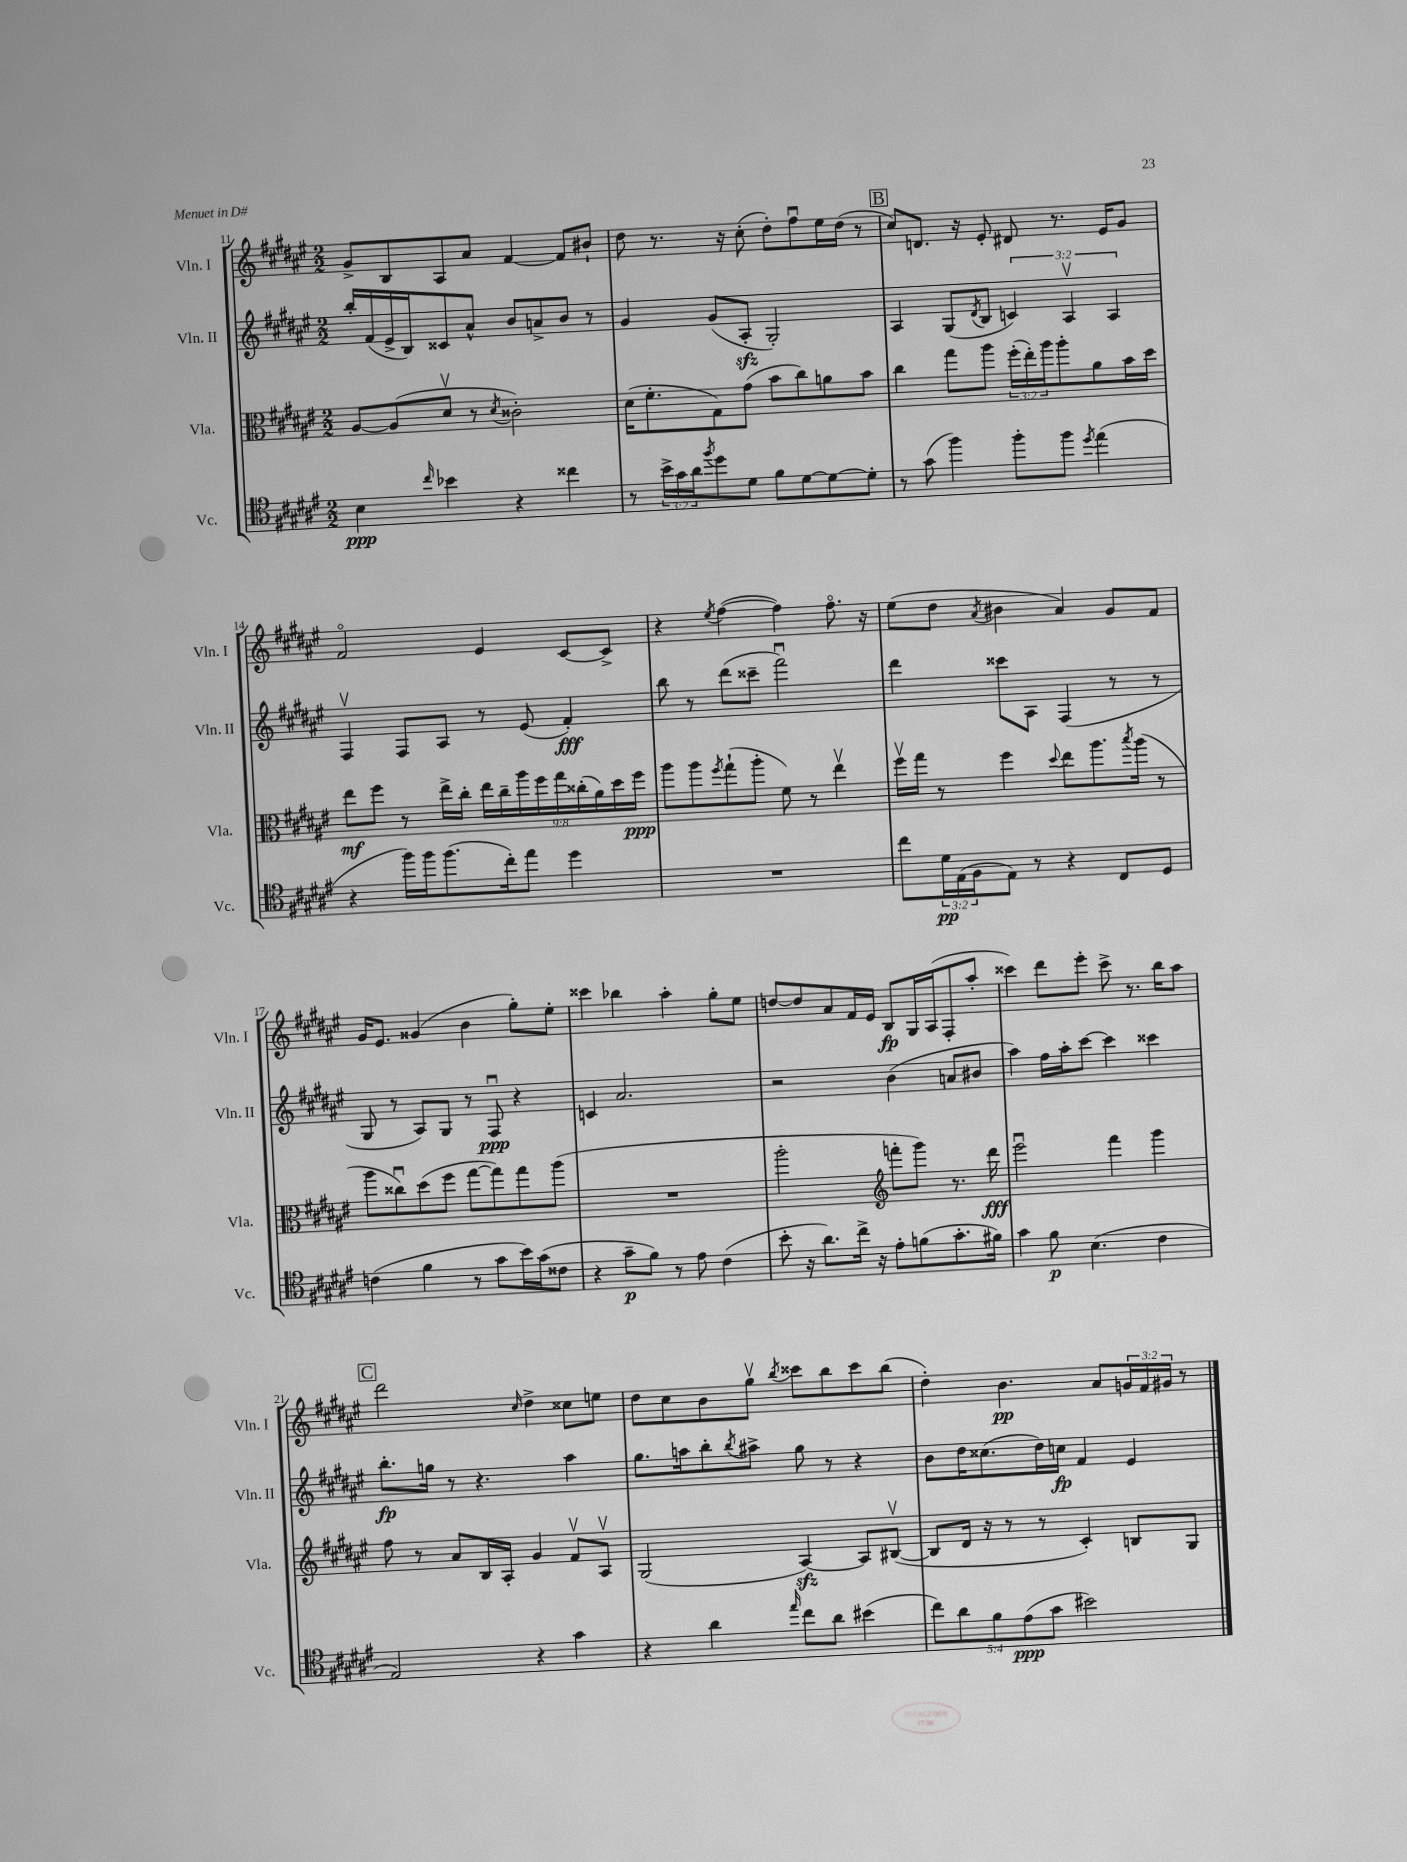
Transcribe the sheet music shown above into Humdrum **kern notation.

**kern	**kern	**kern	**kern
*staff4	*staff3	*staff2	*staff1
*clefC4	*clefC3	*clefG2	*clefG2
*k[f#c#g#d#a#e#]	*k[f#c#g#d#a#e#]	*k[f#c#g#d#a#e#]	*k[f#c#g#d#a#e#]
*M2/2	*M2/2	*M2/2	*M2/2
4B	[8A#	16bb'	8g#^
.	.	(16f#	.
.	(8A#]	16e#^	8B
.	.	16B)	.
16qqcc#	.	.	.
4b-	8d#v	8c##	8A#
.	8r	8a#^^	8a#
.	8qd#	.	.
4r	2c##')	8b	[4f#
.	.	8a^	.
4cc##	.	8b	8f#]
.	.	8r	8b#`
=	=	=	=
8r	(16d#	4g#	8dd#
.	8.f#'	.	.
24b^	.	.	8.r
24g#	.	.	.
24a#	.	.	.
8qff#	.	.	.
8dd#	8G#)	(8g#	.
.	.	.	16r
8d#	(8g#	8A#'	(8cc#'
8f#	8b	2G#')	8dd#')
[8d#	8cc#)	.	8ff#u
8d#_	8a	.	16ee#
.	.	.	(16dd#
8d#']	8b	.	8r
=	=	=	=
8r	4cc#	4A#	8cc#)
(8g#	.	.	8.d
4ff#)	8gg#	(8G#	.
.	.	.	16r
.	.	8qd#	.
.	8aa#	8B	8e#'
8ff#'	(24ff#'	6c)	8d#
.	24ee#')	.	.
.	24aa#	.	.
8ff#	8aa#'	.	8.r
.	.	6A#v	.
8qdd#	.	.	.
(4ee#	8a#	.	.
.	.	.	16e#
.	.	6A#	.
.	16b	.	8g#
.	16dd#	.	.
=	=	=	=
4r	8ee#	4F#v	2f#o
.	8ff#	.	.
16ff#)	8r	8F#	.
16ff#	.	.	.
(8.ff#	16ee#^	8A#	.
.	16cc#'	.	.
.	18ee#	8r	4e#
.	18cc#~	.	.
16cc#')	.	.	.
.	18aa#	.	.
8ee#	.	(8e#	.
.	18ff#	.	.
.	18gg#	.	.
4dd#	.	4f#')	[8c#
.	(18cc##'	.	.
.	18a#)	.	.
.	.	.	8c#^]
.	18dd#	.	.
.	18ff#	.	.
=	=	=	=
1r	8aa#	8bb	4r
.	8aa#	8r	.
.	8qff#	.	8qee#
.	(8gg#`	(8ddd#	([4ff#
.	8aa#'	8ccc##~	.
.	8f#)	2fff#u)	4ff#])
.	8r	.	.
.	4ee#v	.	8.ff#o
.	.	.	16r
=	=	=	=
8cc#	16ff#v	4ddd#	(8ee#
.	16gg#	.	.
24d#	8r	.	8dd#
(24E#	.	.	.
24F#	.	.	.
.	.	.	8qa#
8E#)	4ff#	8ccc##	4b#
8r	.	8A#	.
.	8qqdd#	.	.
4r	8ee#	(4F#	4a#)
.	8.aa#	.	.
8C#	.	8r	8g#
.	8qbb	.	.
.	(16aa#	.	.
8D#	8r	8r	8f#
=	=	=	=
(4c	8aa#	8G#	16g#
.	.	.	8.e#
.	8cc##u)	8r	.
4f#	(8dd#	8A#)	(4g##
.	8ff#	8G#	.
8r	[8gg#	8r	4b
8g#	8gg#])	8F#u	.
16b)	8gg#	4r	8gg#')
(16g#	.	.	.
8c##	(8aa#	.	8ee#'
=	=	=	=
4r	1r	4c	4ccc##
8g#~	.	2.a#	4bb-
8f#)	.	.	.
8r	.	.	4aa#'
8e#	.	.	.
(4c#	.	.	8gg#'
.	.	.	8ee#
=	=	=	=
8b'	2aa#'	2r	[8dd
16r	.	.	8dd]
8.a#)	.	.	.
.	.	.	8a#
16cc#^	.	.	16f#
16r	.	.	16e#
*	*clefG2	*	*
8e#'	8fff'	(4b	8B
(8f	8ggg#)	.	16G#
.	.	.	(16A#
8.g#'	8.r	8a	8F#'
.	.	8b#	8aa#'
16f#)	16ddd#	.	.
=	=	=	=
4g#	2eee#u	4aa#)	4ccc##)
8f#	.	16ff#	8ddd#
.	.	16aa#'	.
(4.B	.	[8ccc#	8eee#'
.	4fff#	4ccc#]	8ccc##^
.	.	.	8.r
4c#	4ggg#	4ccc##	.
.	.	.	16bb
.	.	.	8aa#
=	=	=	=
2E#)	8ff#	8.bb'	2ddd#
.	8r	.	.
.	.	16gg	.
.	8a#	8r	.
.	16B	4.r	.
.	16A#'	.	.
.	.	.	16qqcc#
4r	4g#	.	4dd#^
4g#	8f#v	4aa#	8cc##
.	8A#v	.	8ee
=	=	=	=
4r	(2G#	8.gg#	8dd#
.	.	.	8cc#
.	.	16aa	.
4a#	.	8bb'	8b
.	.	8qbb	.
.	.	8aa#^	8gg#v
16qqee#	.	.	8qbb
8cc#	[4A#)	8gg#	8ccc##
8a#	.	8r	8bb
(4b#	8A#]	4r	8ccc##
.	([8B#v	.	(8bb
=	=	=	=
10cc#)	8B#]	8b	4dd#')
10a#	.	.	.
.	16d#	16dd#	.
.	16r	(8.cc##	.
10f#	.	.	.
.	8r	.	4.b
(10e#	.	.	.
.	8r	16dd#)	.
10g#	.	.	.
.	.	16cc	.
2b#)	4c#')	4f#	.
.	.	.	8a#
.	8B	4e#	24g
.	.	.	24f#
.	.	.	24g#
.	8G#	.	8r
==	==	==	==
*-	*-	*-	*-
